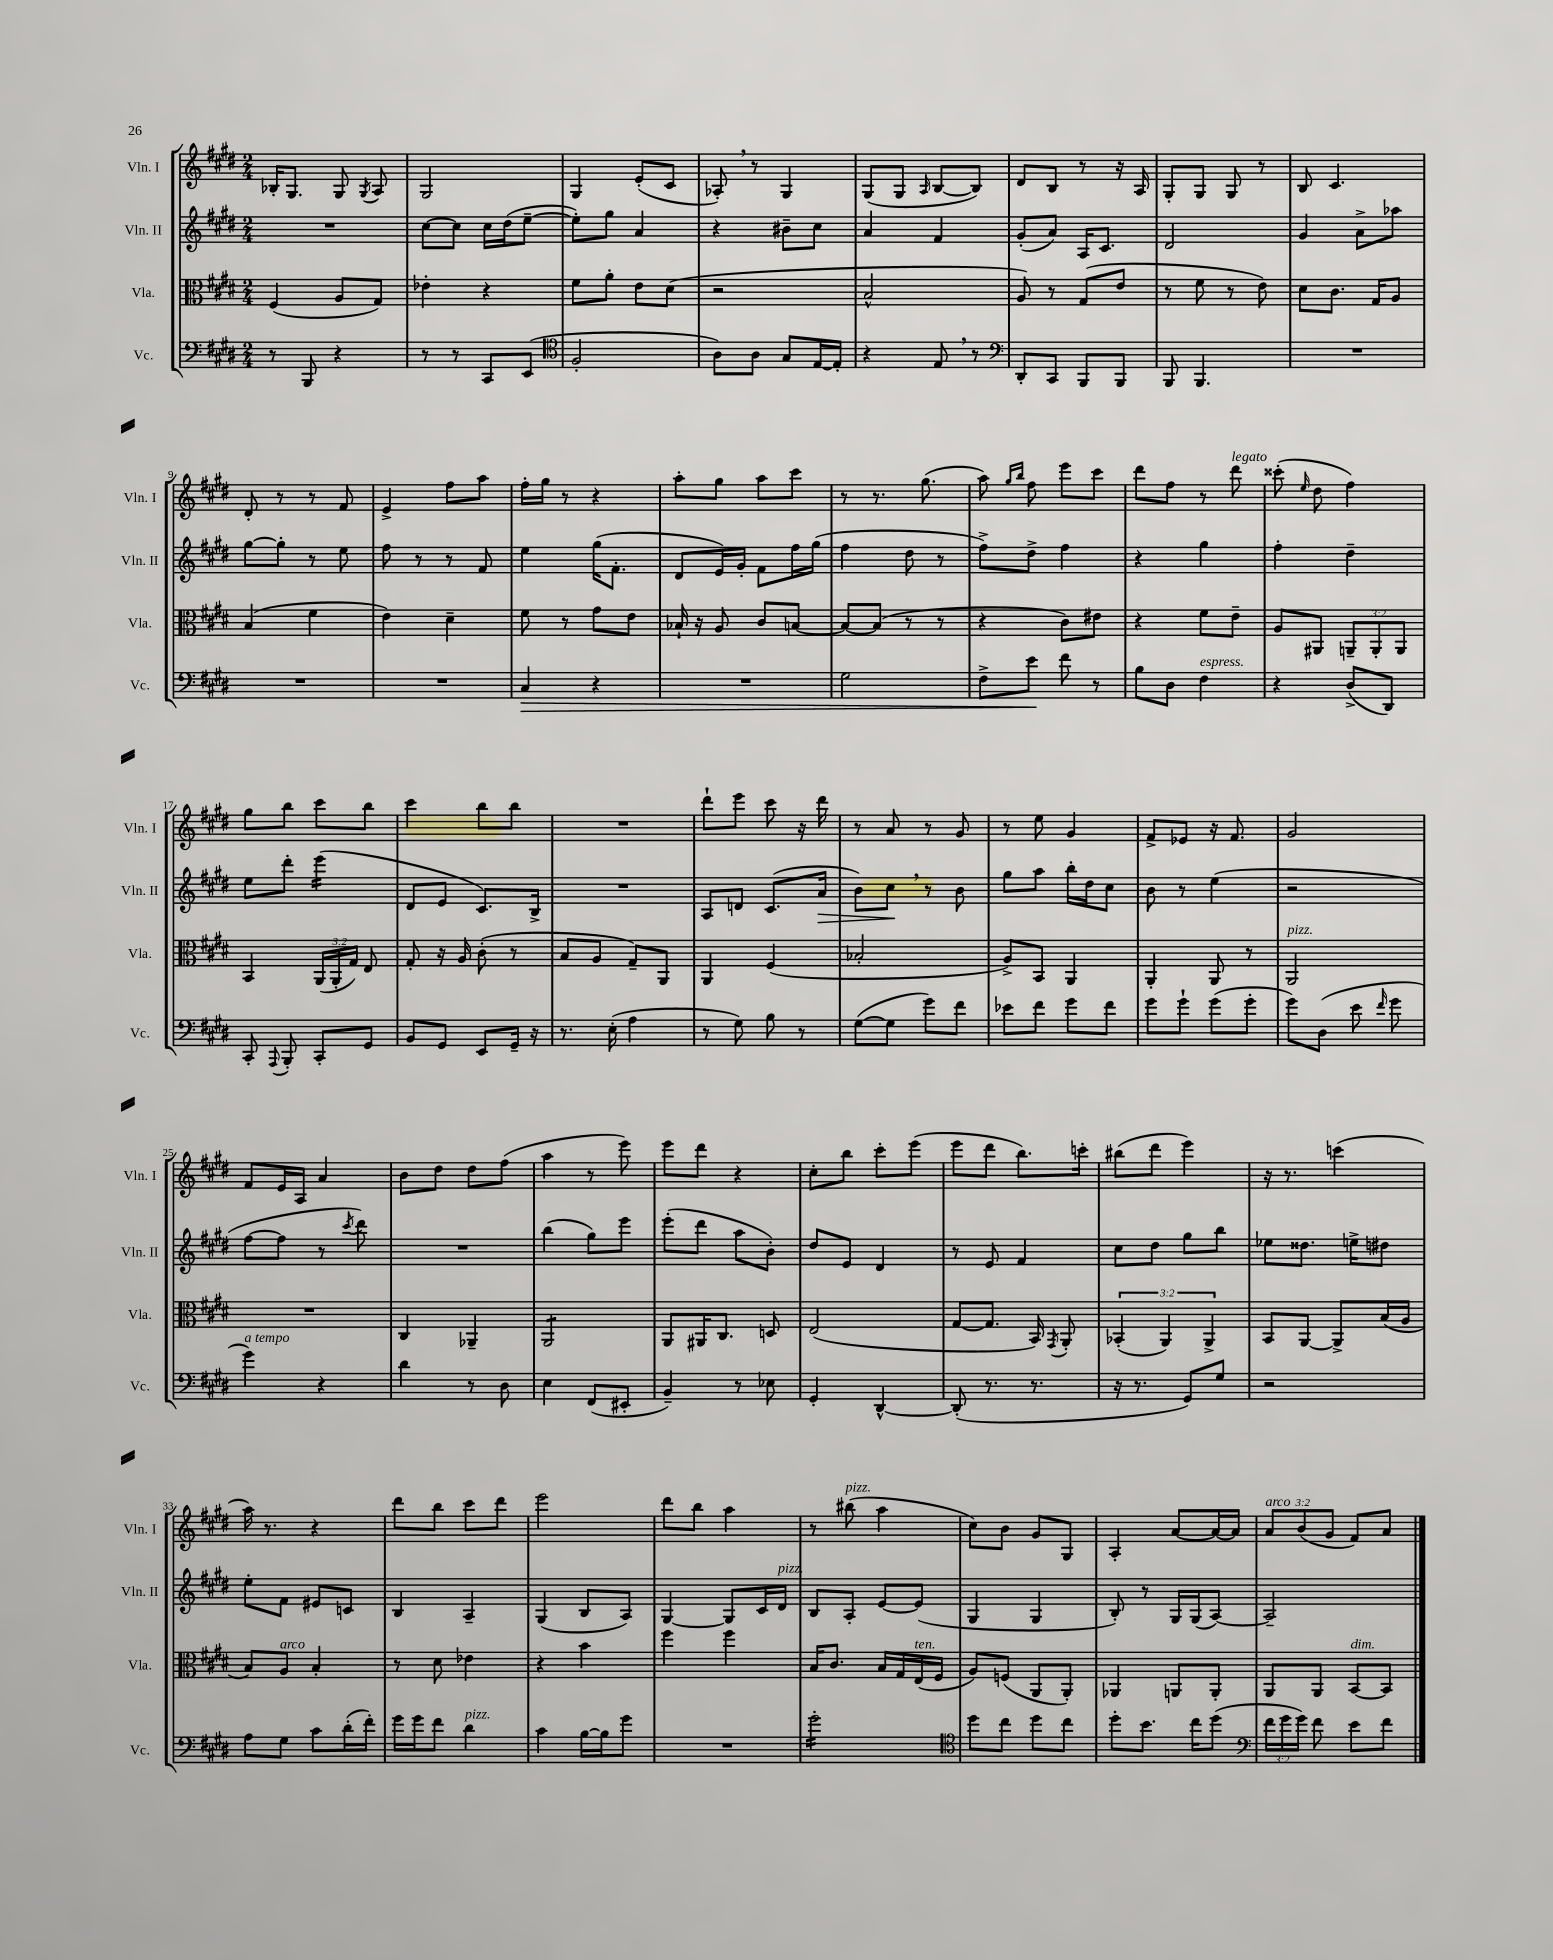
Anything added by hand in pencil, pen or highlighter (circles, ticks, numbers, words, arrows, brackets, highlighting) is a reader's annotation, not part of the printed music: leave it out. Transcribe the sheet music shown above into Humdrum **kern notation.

**kern	**kern	**kern	**kern
*staff4	*staff3	*staff2	*staff1
*clefF4	*clefC3	*clefG2	*clefG2
*k[f#c#g#d#]	*k[f#c#g#d#]	*k[f#c#g#d#]	*k[f#c#g#d#]
*M2/4	*M2/4	*M2/4	*M2/4
8r	(4F#	2r	16B-'
.	.	.	8.G#
8BBB	.	.	.
4r	8A	.	8G#
.	.	.	8qG#
.	8G#)	.	8A
=	=	=	=
8r	4e-'	[8cc#	2G#
8r	.	8cc#]	.
8CC#	4r	16cc#	.
.	.	(16dd#	.
(8EE	.	[8ee~	.
=	=	=	=
*clefC4	*	*	*
2F#'	8f#	8ee'])	4G#
.	8a'	8gg#	.
.	8e	4a	(8e'
.	(8d#	.	8c#
=	=	=	=
8A)	2r	4r	8A-')
8A	.	.	8r
8G#	.	8b#~	4G#
[16E	.	8cc#	.
16E']	.	.	.
=	=	=	=
4r	2B^^	4a	(8G#
.	.	.	8G#
.	.	.	16qqA
8E	.	4f#	[8B
8r	.	.	8B])
=	=	=	=
*clefF4	*	*	*
8DD#'	8A)	(8g#'	8d#
8CC#	8r	8a)	8B
8BBB	(8G#	16A	8r
.	.	8.c#	.
8BBB	8e	.	16r
.	.	.	16A
=	=	=	=
8BBB	8r	2d#	8G#'
4.BBB	8f#	.	8G#
.	8r	.	8G#
.	8e)	.	8r
=	=	=	=
2r	8d#	4g#	8B
.	8.c#	.	4.c#
.	.	8a^	.
.	16G#	.	.
.	8A	8aa-	.
=	=	=	=
2r	(4B	[8gg#	8d#'
.	.	8gg#']	8r
.	4f#	8r	8r
.	.	8ee	8f#
=	=	=	=
2r	4e)	8ff#	4e^
.	.	8r	.
.	4d#~	8r	8ff#
.	.	8f#	8aa
=	=	=	=
4C#	8f#	4ee	16ff#'
.	.	.	16gg#
.	8r	.	8r
4r	8g#	(16gg#	4r
.	.	8.f#'	.
.	8e	.	.
=	=	=	=
2r	16B-`	8d#	8aa'
.	16r	.	.
.	8A	16e)	8gg#
.	.	16g#'	.
.	8c#	8f#	8aa
.	[8B	16ff#	8ccc#
.	.	(16gg#	.
=	=	=	=
2G#	8B_	4ff#	8r
.	(8B]	.	8.r
.	8r	8dd#	.
.	.	.	(8.gg#
.	8r	8r	.
=	=	=	=
8F#^	4r	8ff#^)	8aa)
.	.	.	16qqgg#
.	.	.	16qqbb
8e	.	8dd#^	8ff#
8f#	8c#)	4ff#	8eee
8r	8e#	.	8ccc#
=	=	=	=
8B	4r	4r	8ddd#
8D#	.	.	8ff#
4F#	8f#	4gg#	8r
.	8e~	.	8ddd#
=	=	=	=
4r	8A	4ff#'	(8ccc##'
.	.	.	16qqee
.	8AA#	.	8dd#
(8D#^	12AA~	4dd#~	4ff#)
.	12AA'	.	.
8DD#)	.	.	.
.	12AA	.	.
=	=	=	=
8CC#'	4BB	8ee	8gg#
8qqAAA	.	.	.
8BBB'	.	8ddd#'	8bb
8CC#'	(24AA	(4eee	8ccc#
.	24AA'	.	.
.	24G#)	.	.
8GG#	8E	.	8bb
=	=	=	=
8BB	8G#'	8d#	4ccc#
8GG#	16r	8e	.
.	16A	.	.
8EE	(8c#'	8.c#)	8bb
16GG#~	8r	.	8bb
16r	.	16B^	.
=	=	=	=
8.r	8B	2r	2r
.	8A	.	.
(16E'	.	.	.
4A	8G#~)	.	.
.	8AA	.	.
=	=	=	=
8r	4AA	8A	8ddd#`
8G#)	.	8d	8eee
8B	(4F#	(8.c#	8ccc#
8r	.	.	16r
.	.	16a	16ddd#
=	=	=	=
([8G#	2B-'	8b)	8r
8G#]	.	8cc#	8a
8g#)	.	8r	8r
8f#	.	8b	8g#
=	=	=	=
8e-	8A^)	8gg#	8r
8f#	8BB	8aa	8ee
8g#	4AA	16bb'	4g#
.	.	16dd#	.
8f#	.	8cc#	.
=	=	=	=
8g#	4AA'	8b	8f#^
8g#`	.	8r	8e-
(8g#	8AA	(4ee	16r
.	.	.	8.f#
8g#'	8r	.	.
=	=	=	=
8g#)	2AA	2r	2g#
(8D#	.	.	.
8e	.	.	.
16qqf#	.	.	.
8g#	.	.	.
=	=	=	=
4g#)	2r	[8ff#	8f#
.	.	8ff#]	16e
.	.	.	16A
4r	.	8r	4a
.	.	8qccc#	.
.	.	8ddd#)	.
=	=	=	=
4d#	4C#	2r	8b
.	.	.	8dd#
8r	4AA-~	.	8dd#
8D#	.	.	(8ff#
=	=	=	=
4E	2AA	(4bb	4aa
(8FF#	.	8gg#)	8r
8EE#'	.	8eee	8eee)
=	=	=	=
4BB~)	8AA	(8eee'	8eee
.	16AA#	8ddd#	8ddd#
.	8.C#	.	.
8r	.	8aa	4r
8E-	8D	8b')	.
=	=	=	=
4GG#'	(2E	8dd#	8cc#'
.	.	8e	8bb
[4DD#^^	.	4d#	8ccc#'
.	.	.	(8eee
=	=	=	=
(8DD#']	[8G#	8r	8eee
8.r	8.G#]	8e	8ddd#
.	.	4f#	8.bb)
8.r	16BB)	.	.
.	8qGG#	.	.
.	8AA'	.	.
.	.	.	16ccc'
=	=	=	=
16r	(6BB-'	8cc#	(8bb#
8.r	.	.	.
.	.	8dd#	8ddd#
.	6AA)	.	.
8GG#)	.	8gg#	4eee)
.	6AA^	.	.
8G#	.	8bb	.
=	=	=	=
2r	8BB	8ee-	16r
.	.	.	8.r
.	[8AA	8.dd##	.
.	8AA^]	.	(4ccc
.	.	16ee^	.
.	(16B	8dd#	.
.	16A	.	.
=	=	=	=
8A	8B)	8ee'	16aa)
.	.	.	8.r
8G#	8A	8f#	.
8c#	4B'	8e#	4r
(16d#'	.	8c	.
16f#')	.	.	.
=	=	=	=
16g#	8r	4B	8ddd#
16g#	.	.	.
8f#	8d#	.	8bb
4d#	4e-	4A~	8ccc#
.	.	.	8ddd#
=	=	=	=
4c#	4r	(4G#	2eee
[16B	4b	8B	.
16B]	.	.	.
8g#	.	8A)	.
=	=	=	=
2r	4ff#	[4G#	8ddd#
.	.	.	8bb
.	4ff#	8G#]	4aa
.	.	16c#	.
.	.	16d#	.
=	=	=	=
2g#'	16B	8B	8r
.	8.c#	.	.
.	.	8A'	(8bb#
.	16B	[8e	4aa
.	16G#	.	.
.	(16E	(8e]	.
.	16F#	.	.
=	=	=	=
*clefC4	*	*	*
8dd#	8A)	4G#	8cc#)
8cc#	(8F	.	8b
8dd#	8AA	4G#	8g#
8cc#	8AA')	.	8G#
=	=	=	=
8dd#'	4AA-	8B')	4A'
8.b	.	8r	.
.	8AA	16G#	[8a
16cc#	.	(16G#	.
(8dd#	8AA'	[8A)	16a_
.	.	.	16a]
=	=	=	=
*clefF4	*	*	*
24f#	8AA	2A~]	12a
24g#	.	.	.
24g#)	.	.	(12b
8f#	8AA	.	.
.	.	.	12g#
8e	[8BB	.	8f#)
8f#	8BB]	.	8a
==	==	==	==
*-	*-	*-	*-
